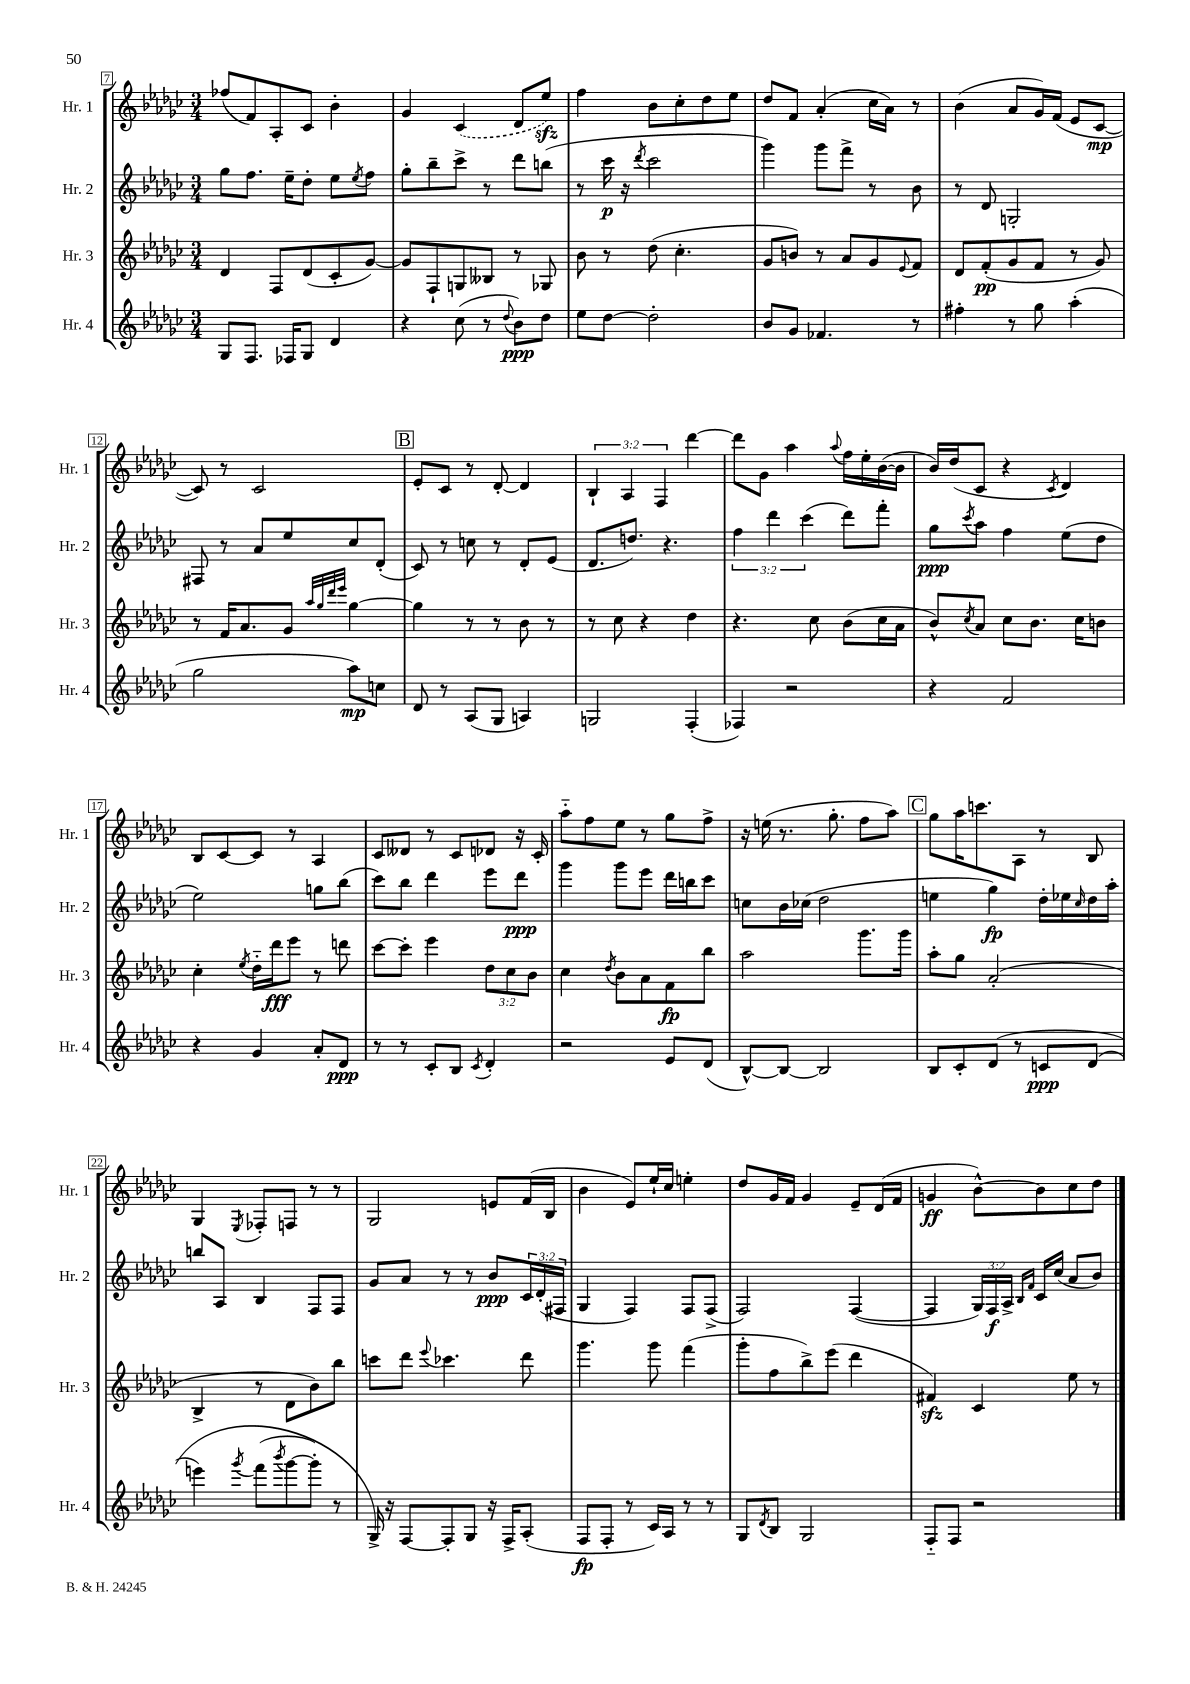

**kern	**dynam	**kern	**dynam	**kern	**dynam	**kern	**dynam
*part4	*part4	*part3	*part3	*part2	*part2	*part1	*part1
*staff4	*staff4	*staff3	*staff3	*staff2	*staff2	*staff1	*staff1
*I"Hr. 4	*	*I"Hr. 3	*	*I"Hr. 2	*	*I"Hr. 1	*
*I'Hr. 4	*	*I'Hr. 3	*	*I'Hr. 2	*	*I'Hr. 1	*
*clefG2	*	*clefG2	*	*clefG2	*	*clefG2	*
*k[b-e-a-d-g-c-]	*	*k[b-e-a-d-g-c-]	*	*k[b-e-a-d-g-c-]	*	*k[b-e-a-d-g-c-]	*
*M3/4	*	*M3/4	*	*M3/4	*	*M3/4	*
=7	=7	=7	=7	=7	=7	=7	=7
8G-/L	.	4d-/	.	8gg-\L	.	(8ff-X/L	.
8.F/J	.	.	.	8.ff\J	.	8f/)	.
.	.	8F/L	.	.	.	8A-'/	.
16F-X/KL	.	.	.	16ee-~\KL	.	.	.
8G-/J	.	(8d-/	.	8dd-'\J	.	8c-/J	.
4d-/	.	8c-'/	.	8ee-\L	.	4b-'\	.
.	.	.	.	8qee-/	.	.	.
.	.	[8g-/J)	.	8ff\J	.	.	.
=8	=8	=8	=8	=8	=8	=8	=8
4r	.	8g-/L]	.	8gg-'\L	.	4g-/	.
.	.	8F`/	.	8bb-~\	.	.	.
(8cc-\	.	8Gn/	.	8ccc-^\J	.	(4c-/	.
8r	.	8B--X/J	.	8r	.	.	.
8qqdd-/	.	.	.	.	.	.	.
8b-\L)	ppp	8r	.	8ddd-\L	.	8d-/L	.
8dd-\J	.	8G-X/	.	(8bbn\J	.	8ee-zz/J)	.
=9	=9	=9	=9	=9	=9	=9	=9
8ee-\L	.	8b-\	.	8r	.	4ff\	.
[8dd-\J	.	8r	.	16ccc-\	p	.	.
.	.	.	.	16r	.	.	.
.	.	.	.	8qddd-/	.	.	.
2dd-'\]	.	(8dd-\	.	2ccc-\	.	8b-\L	.
.	.	4.cc-'\	.	.	.	8cc-'\	.
.	.	.	.	.	.	8dd-\	.
.	.	.	.	.	.	8ee-\J	.
=10	=10	=10	=10	=10	=10	=10	=10
8b-/L	.	8g-/L	.	4ggg-\)	.	8dd-/L	.
8g-/J	.	8bn/J)	.	.	.	8f/J	.
4.f-X/	.	8r	.	8ggg-\L	.	(4a-'/	.
.	.	8a-/L	.	8fff^\J	.	.	.
.	.	8g-/	.	8r	.	16cc-\LL	.
.	.	.	.	.	.	16a-\JJ)	.
.	.	8qqe-/	.	.	.	.	.
8r	.	8f/J	.	8b-\	.	8r	.
=11	=11	=11	=11	=11	=11	=11	=11
4ff#X'\	.	8d-/L	.	8r	.	(4b-\	.
.	.	(8f'/	pp	8d-/	.	.	.
8r	.	8g-/	.	2Gn'/	.	8a-/L	.
8gg-\	.	8f/J	.	.	.	16g-/L)	.
.	.	.	.	.	.	(16f/JJ	.
(4aa-'\	.	8r	.	.	.	8e-/L	.
.	.	8g-/)	.	.	.	[8c-/J	mp
!!LO:LB:g=z
=12	=12	=12	=12	=12	=12	=12	=12
2gg-\	.	8r	.	8F#X/	.	8c-/])	.
.	.	16f/KL	.	8r	.	8r	.
.	.	8.a-/	.	.	.	.	.
.	.	.	.	8a-/L	.	2c-/	.
.	.	8g-/J	.	8ee-/	.	.	.
.	.	32qqaa-/LLL	.	.	.	.	.
.	.	32qqgg-/	.	.	.	.	.
.	.	32qqddd-/	.	.	.	.	.
.	.	32qqeee-/JJJ	.	.	.	.	.
8aa-\L)	mp	[4gg-\	.	8cc-/	.	.	.
8ccn\J	.	.	.	(8d-'/J	.	.	.
!!LO:REH:place=s1:t=B
=13	=13	=13	=13	=13	=13	=13	=13
8d-/	.	4gg-\]	.	8c-/)	.	8e-'/L	.
8r	.	.	.	8r	.	8c-/J	.
(8A-/L	.	8r	.	8ccn\	.	8r	.
8G-/J	.	8r	.	8r	.	[8d-'/	.
4An/)	.	8b-\	.	8d-'/L	.	4d-/]	.
.	.	8r	.	(8e-/J	.	.	.
=14	=14	=14	=14	=14	=14	=14	=14
2Gn/	.	8r	.	8.d-/L	.	6B-`/	.
.	.	8cc-\	.	.	.	.	.
.	.	.	.	.	.	6A-/	.
.	.	.	.	8.ddn/J)	.	.	.
.	.	4r	.	.	.	.	.
.	.	.	.	.	.	6F/	.
.	.	.	.	4.r	.	.	.
(4F'/	.	4dd-\	.	.	.	[4ddd-\	.
=15	=15	=15	=15	=15	=15	=15	=15
4F-X/)	.	4.r	.	6ff\	.	8ddd-\L]	.
.	.	.	.	.	.	8g-\J	.
.	.	.	.	6ddd-\	.	.	.
2r	.	.	.	.	.	4aa-\	.
.	.	.	.	(6ccc-\	.	.	.
.	.	8cc-\	.	.	.	.	.
.	.	.	.	.	.	8qqaa-/	.
.	.	(8b-\L	.	8ddd-\L)	.	16ff\LL	.
.	.	.	.	.	.	16ee-'\	.
.	.	16cc-\L	.	8fff'\J	.	([16b-\	.
.	.	16a-\JJ	.	.	.	16b-\JJ]	.
=16	=16	=16	=16	=16	=16	=16	=16
4r	.	8b-^^/L)	.	8gg-\L	ppp	16b-/LL)	.
.	.	.	.	.	.	(16dd-/J	.
.	.	8qcc-/	.	8qccc-/	.	.	.
.	.	8a-/J	.	8aa-\J	.	8c-/J	.
2f/	.	8cc-\L	.	4ff\	.	4r	.
.	.	8.b-\J	.	.	.	.	.
.	.	.	.	.	.	8qc-/	.
.	.	.	.	(8ee-\L	.	4d-/)	.
.	.	16cc-\KL	.	.	.	.	.
.	.	8bn\J	.	8dd-\J	.	.	.
!!LO:LB:g=z
=17	=17	=17	=17	=17	=17	=17	=17
4r	.	4cc-'\	.	2ee-\)	.	8B-/L	.
.	.	.	.	.	.	[8c-/	.
.	.	8qee-/	.	.	.	.	.
4g-/	.	16dd-\LL	.	.	.	8c-/J]	.
.	.	16ddd-\J	fff	.	.	.	.
.	.	8eee-\J	.	.	.	8r	.
8a-'/L	.	8r	.	8ggn\L	.	4A-/	.
8d-/J	ppp	8dddn\	.	(8bb-\J	.	.	.
=18	=18	=18	=18	=18	=18	=18	=18
8r	.	[8ccc-\L	.	8ccc-\L)	.	8c-/L	.
8r	.	8ccc-'\J]	.	8bb-\J	.	8d--X/J	.
8c-'/L	.	4eee-\	.	4ddd-\	.	8r	.
8B-/J	.	.	.	.	.	8c-/L	.
8qc-/	.	.	.	.	.	.	.
4d-'/	.	12dd-\L	.	8eee-\L	.	8d-X/J	.
.	.	12cc-\	.	.	.	.	.
.	.	.	.	8ddd-\J	ppp	16r	.
.	.	12b-\J	.	.	.	.	.
.	.	.	.	.	.	16c-'/	.
=19	=19	=19	=19	=19	=19	=19	=19
2r	.	4cc-\	.	4ggg-\	.	8aa-\L	.
.	.	.	.	.	.	8ff\	.
.	.	8qdd-/	.	.	.	.	.
.	.	8b-\L	.	8ggg-\L	.	8ee-\J	.
.	.	8a-\	.	8eee-\J	.	8r	.
8e-/L	.	8f\	fp	16ddd-\LL	.	8gg-\L	.
.	.	.	.	16bbn\J	.	.	.
(8d-/J	.	8bb-\J	.	8ccc-\J	.	8ff^\J	.
=20	=20	=20	=20	=20	=20	=20	=20
[8B-^^/L)	.	2aa-\	.	8ccn\L	.	16r	.
.	.	.	.	.	.	(16een\	.
8B-/J_	.	.	.	16b-\L	.	8.r	.
.	.	.	.	(16cc-X\JJ	.	.	.
2B-/]	.	.	.	2dd-\	.	.	.
.	.	.	.	.	.	8.gg-'\	.
.	.	8.ggg-\L	.	.	.	8ff\L	.
.	.	.	.	.	.	8aa-\J)	.
.	.	16ggg-\Jk	.	.	.	.	.
!!LO:REH:place=s1:t=C
=21	=21	=21	=21	=21	=21	=21	=21
8B-/L	.	8aa-'\L	.	4een\	.	8gg-\L	.
8c-'/	.	8gg-\J	.	.	.	16aa-\K	.
.	.	.	.	.	.	8.cccn\	.
(8d-/J	.	(2a-'/	.	4gg-\)	fp	.	.
8r	.	.	.	.	.	8A-\J	.
8cn/L	ppp	.	.	16dd-'\LL	.	8r	.
.	.	.	.	16ee-X\	.	.	.
.	.	.	.	16qqcc-/	.	.	.
(8d-/J	.	.	.	16dd-\	.	8B-/	.
.	.	.	.	16aa-'\JJ	.	.	.
!!LO:LB:g=z
=22	=22	=22	=22	=22	=22	=22	=22
4eeen\)	.	4B-^/	.	8bbn/L	.	4G-/	.
.	.	.	.	8A-/J	.	.	.
8qggg-/	.	.	.	.	.	8qE-/	.
(8fff\L	.	8r	.	4B-/	.	8F-X'/L	.
8qbbb-/	.	.	.	.	.	.	.
[8ggg-\	.	8d-\L	.	.	.	8Fn/J	.
8ggg-'\J])	.	8b-\)	.	8F/L	.	8r	.
8r	.	8bb-\J	.	8F/J	.	8r	.
=23	=23	=23	=23	=23	=23	=23	=23
16G-^/)	.	8cccn\L	.	8g-/L	.	2G-/	.
16r	.	.	.	.	.	.	.
[8F/L	.	8ddd-\J	.	8a-/J	.	.	.
.	.	8qqeee-/	.	.	.	.	.
8F'/]	.	4.ccc-X\	.	8r	.	.	.
8G-/J	.	.	.	8r	.	.	.
16r	.	.	.	8b-/L	ppp	8en/L	.
16F^/KL	.	.	.	.	.	.	.
(8A-'/J	.	8ddd-\	.	24c-/L	.	(16f/L	.
.	.	.	.	(24d-'/	.	.	.
.	.	.	.	.	.	16B-/JJ	.
.	.	.	.	24F#X/JJ	.	.	.
=24	=24	=24	=24	=24	=24	=24	=24
8F/L	fp	4.ggg-\	.	4G-/	.	4b-\	.
8F'/J	.	.	.	.	.	.	.
8r	.	.	.	4F/)	.	8e-/L)	.
16c-/LL)	.	8ggg-\	.	.	.	16ee-`/L	.
16A-/JJ	.	.	.	.	.	16cc-/JJ	.
8r	.	(4fff\	.	8F/L	.	4een'\	.
8r	.	.	.	(8F^/J	.	.	.
=25	=25	=25	=25	=25	=25	=25	=25
8G-/L	.	8ggg-'\L	.	2F/)	.	8dd-/L	.
8qd-/	.	.	.	.	.	.	.
8B-/J	.	8ff\	.	.	.	16g-/L	.
.	.	.	.	.	.	16f/JJ	.
2G-/	.	8bb-^\)	.	.	.	4g-/	.
.	.	(8eee-\J	.	.	.	.	.
.	.	4ddd-\	.	([4F/	.	8e-~/L	.
.	.	.	.	.	.	(16d-/L	.
.	.	.	.	.	.	16f/JJ	.
=26	=26	=26	=26	=26	=26	=26	=26
8F/L	.	4f#Xzz/)	.	4F/]	.	4gn/	ff
8F/J	.	.	.	.	.	.	.
2r	.	4c-/	.	24G-/LL)	.	[8b-^^\L)	.
.	.	.	.	24F/	f	.	.
.	.	.	.	24A-^/JJ	.	.	.
.	.	.	.	16qqB-/LL	.	.	.
.	.	.	.	16qqf/JJ	.	.	.
.	.	.	.	16c-/LL	.	8b-\]	.
.	.	.	.	(16cc-/JJ	.	.	.
.	.	8ee-\	.	8a-/L	.	8cc-\	.
.	.	8r	.	8b-/J)	.	8dd-\J	.
==	==	==	==	==	==	==	==
*-	*-	*-	*-	*-	*-	*-	*-
